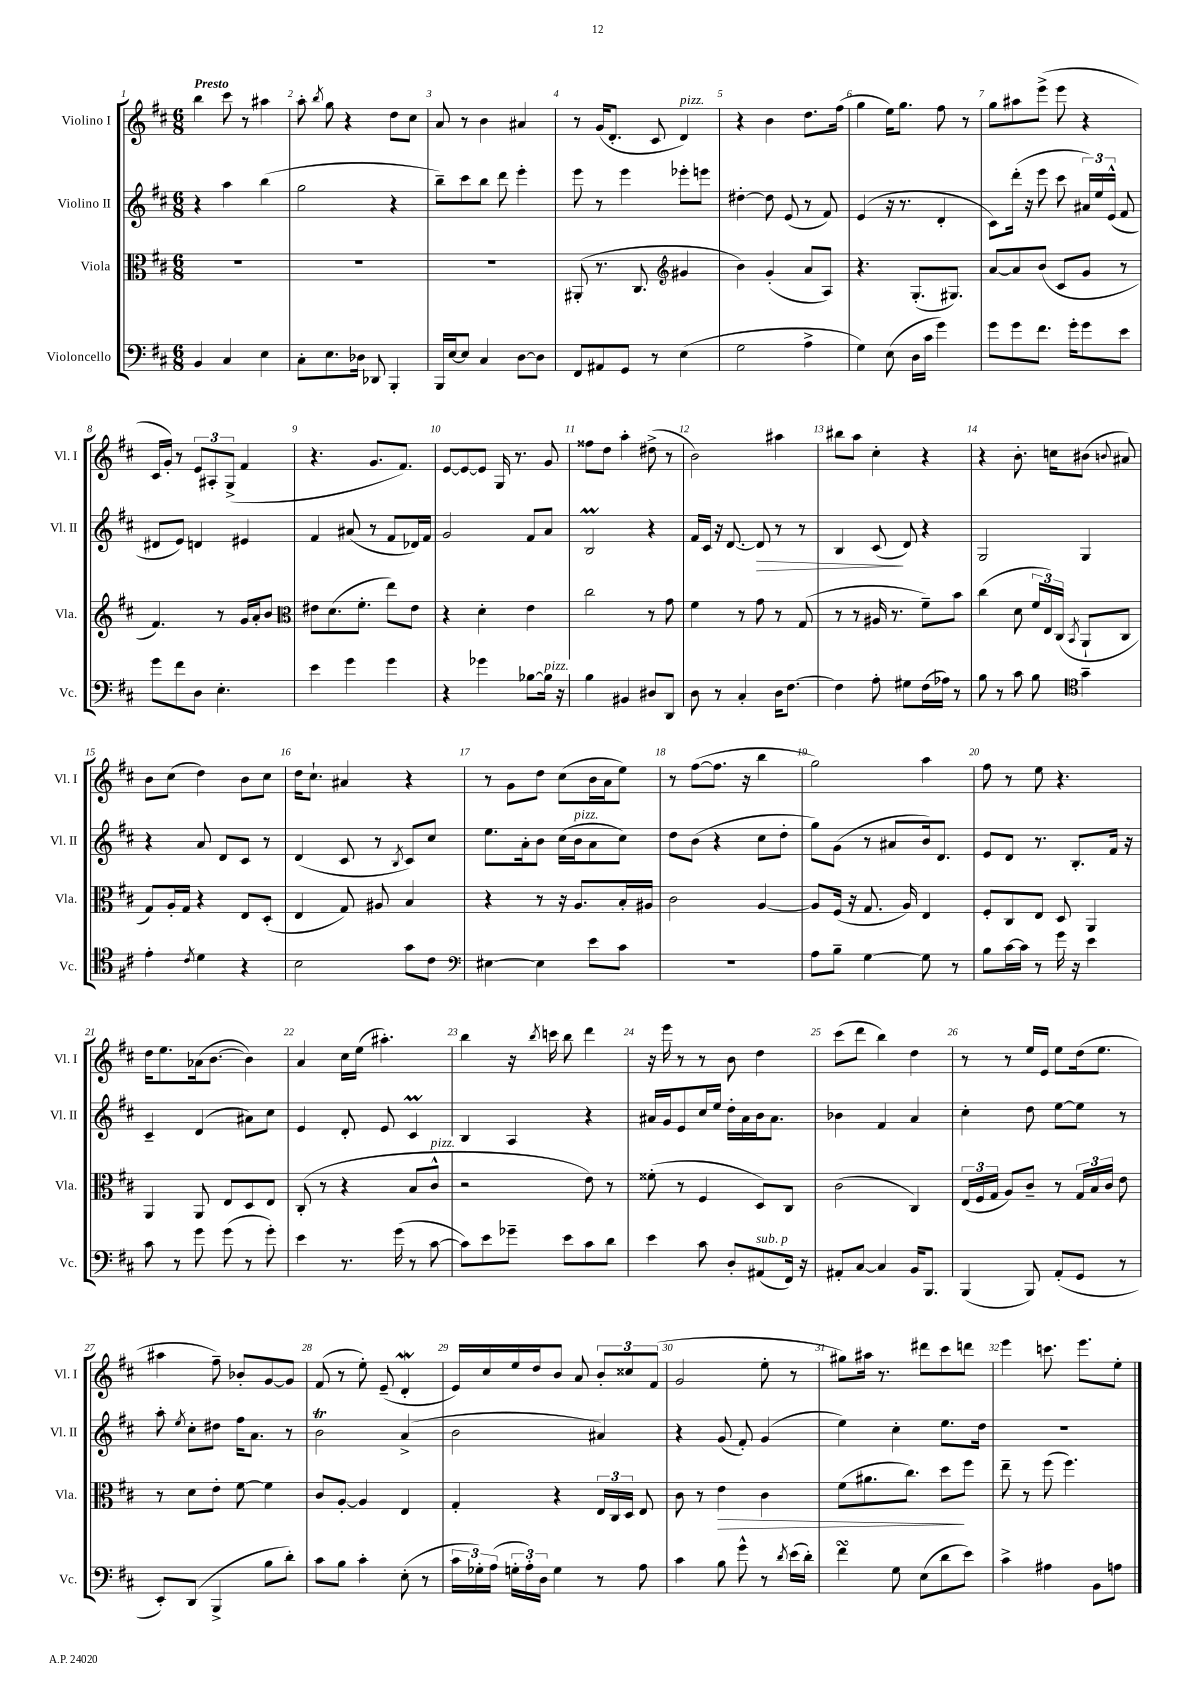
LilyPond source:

<<
\new StaffGroup <<
\new Staff = "s0" \with { instrumentName = "Violino I" shortInstrumentName = "Vl. I" } {
    \clef treble \key d \major \numericTimeSignature \time 6/8 \tempo "Presto"
    \autoBeamOff b''4 cis'''8 r8 ais''4 |
    a''8-. \acciaccatura { b''8 } g''8 r4 d''8[ cis''8] |
    a'8 r8 b'4 ais'4 |
    r8 g'16[( d'8.]-. cis'8 d'4^\markup { \italic "pizz." }) |
    r4 b'4 d''8.[ fis''16]( |
    g''4 e''16[) g''8.] fis''8 r8 |
    g''8[ ais''8 e'''8]->( e'''8 r4 |
    cis'16[ g'16]-.) r8 \tuplet 3/2 { e'8[ ais8-. g8]->( } fis'4 |
    r4. g'8.[ fis'8.]) |
    e'8[~ e'8~ e'8] g16 r8. g'8 |
    fisis''8[ d''8] a''4-. dis''8->( r8 |
    b'2) ais''4 |
    bis''8[ a''8] cis''4-. r4 |
    r4 b'8.-. c''16[ bis'8]( \appoggiatura { b'8 } ais'8) |
    b'8[ cis''8]( d''4) b'8[ cis''8] |
    d''16[ cis''8.]-! ais'4 r4 |
    r8 g'8[ d''8] cis''8[( b'16 a'16 e''8]) |
    r8 fis''8[~( fis''8.] r16 b''4 |
    g''2) a''4 |
    fis''8 r8 e''8 r4. |
    d''16[ e''8. aes'16( b'8.]~ b'4) |
    a'4 cis''16[ e''16]( ais''4.-.) |
    b''4 r16 \acciaccatura { b''8 } c'''16 b''8 d'''4 |
    r16 e'''16 r8 r8 b'8 d''4 |
    cis'''8[( d'''8] b''4) d''4 |
    r8 r8 e''16[ e'16] e''8[ d''16( e''8.] |
    ais''4 fis''8--) bes'8[-. g'8~ g'8] |
    fis'8( r8 e''8-.) e'8--( d'4-.\mordent |
    e'16[) cis''16 e''16 d''16 b'8] a'8 \tuplet 3/2 { b'8[-. cisis''8 fis'8]( } |
    g'2 e''8-. r8 |
    gis''8[) ais''16] r8. dis'''8[ cis'''8 d'''8] |
    e'''4 c'''8. e'''8.[ e''8]-. \bar "|." |
}
\new Staff = "s1" \with { instrumentName = "Violino II" shortInstrumentName = "Vl. II" } {
    \clef treble \key d \major \numericTimeSignature \time 6/8
    \autoBeamOff r4 a''4 b''4( |
    g''2 r4 |
    b''8[--) cis'''8 b''8] d'''8 e'''4-. |
    e'''8 r8 e'''4 ees'''8[-. e'''8] |
    dis''4~-. dis''8 e'8( r8 fis'8) |
    e'4( r16 r8. d'4-. |
    cis'8[) d'''16]-.( r16 e'''8 cis'''8 \tuplet 3/2 { ais'16[) e''16 e'16]-^( } fis'8 |
    dis'8[ e'8]) d'4 eis'4 |
    fis'4 ais'8( r8 fis'8[ des'16) fis'16] |
    g'2 fis'8[ a'8] |
    b2\prall r4 |
    fis'16[ cis'16] r16 d'8.~ d'8\> r8 r8 |
    b4 cis'8\!( d'8) r4 |
    g2 g4 |
    r4 a'8 d'8[ cis'8] r8 |
    d'4( cis'8 r8 \acciaccatura { b8 } cis'8[) cis''8] |
    e''8.[ a'16-. b'8] cis''16[( b'16^\markup { \italic "pizz." } a'8 cis''8]) |
    d''8[ b'8]( r4 cis''8[ d''8]-. |
    g''8[) g'8]( r8 ais'8[ b'16) d'8.] |
    e'8[ d'8] r8. b8.[-. fis'16] r16 |
    cis'4-- d'4( ais'8[) cis''8] |
    e'4 d'8-. e'8 cis'4\prall |
    b4 a4 r4 |
    ais'16[ g'16 e'8 cis''16 e''16] d''16[-. ais'16 b'16 ais'8.] |
    bes'4 fis'4 a'4 |
    cis''4-. d''8 e''8[~ e''8] r8 |
    a''8-. \acciaccatura { e''8 } cis''8[-. dis''8] fis''16[ a'8.] r8 |
    b'2\trill a'4->( |
    b'2 ais'4) |
    r4 g'8( fis'8-.) g'4( |
    e''4) cis''4-. e''8.[ d''16] |
    R2. \bar "|." |
}
\new Staff = "s2" \with { instrumentName = "Viola" shortInstrumentName = "Vla." } {
    \clef alto \key d \major \numericTimeSignature \time 6/8
    \autoBeamOff R2. |
    R2. |
    R2. |
    ais,8-.( r8. cis8. \clef treble gis'4 |
    b'4) g'4-.( a'8[ a8]) |
    r4. g8.[-.( gis8.]) |
    a'8[~ a'8 b'8]( cis'8[ g'8] r8 |
    fis'4.) r8 g'16[ a'16-. b'8] |
    \clef alto eis'8[ d'8.( fis'8.]-. e''8[) eis'8] |
    r4 d'4-. e'4 |
    cis''2 r8 g'8 |
    fis'4 r8 g'8 r8 g8( |
    r8 r8 ais16 r8. fis'8[--) b'8] |
    cis''4( d'8 \tuplet 3/2 { fis'16[ e16) cis16]( } \acciaccatura { b,8 } a,8[-! cis8] |
    g8[) a16-. g16] r4 e8[ d8]-.( |
    e4 g8) ais8 b4 |
    r4 r8 r16 a8.[ b16-. ais16] |
    cis'2 a4~ |
    a8[ fis16]( r16 g8. a16) e4 |
    fis8[-. cis8 e8] d8 a,4 |
    a,4 a,8 e8[ d8 e8] |
    cis8-.( r8 r4 b8[ cis'8]-^^\markup { \italic "pizz." } |
    r2 e'8) r8 |
    fisis'8-.( r8 fis4 d8[) cis8] |
    cis'2( cis4) |
    \tuplet 3/2 { e16[( fis16 g16] } a8[) cis'8]-- r8 \tuplet 3/2 { g16[ b16 cis'16] } e'8 |
    r8 d'8[ e'8]-. fis'8~ fis'4 |
    cis'8[ a8]~-. a4 e4 |
    g4-. r4 \tuplet 3/2 { e16[ cis16 d16] } e8 |
    cis'8 r8 e'4\> cis'4 |
    fis'8[( ais'8. cis''8.]) d''8[\! fis''8] |
    e''8-- r8 fis''8( fis''4.) \bar "|." |
}
\new Staff = "s3" \with { instrumentName = "Violoncello" shortInstrumentName = "Vc." } {
    \clef bass \key d \major \numericTimeSignature \time 6/8
    \autoBeamOff b,4 cis4 e4 |
    cis8[-. e8. des16] des,8 b,,4-. |
    b,,16[ e16~ e8] cis4 d8[~ d8] |
    fis,8[ ais,8 g,8] r8 e4( |
    g2 a4-> |
    g4) e8( d16[ cis'16] g'4) |
    g'8[ g'8 fis'8.] g'16[-. g'8 e'8] |
    g'8[ fis'8 d8] e4.-. |
    e'4 g'4 g'4 |
    r4 ges'4 bes8[~ bes16]^\markup { \italic "pizz." } r16 |
    b4 bis,4 dis8[ d,8] |
    d8 r8 cis4-. d16[ fis8.]~ |
    fis4 a8-. gis8[ fis16( aes16]) r8 |
    b8 r8 cis'8 b8 \clef tenor g'4-- |
    e'4-. \acciaccatura { cis'8 } d'4 r4 |
    b2 g'8[ cis'8] |
    \clef bass eis4~ eis4 e'8[ cis'8] |
    R2. |
    a8[ b8]-- g4~ g8 r8 |
    b8[ cis'16~ cis'16] r8 g'16 r16 e'4 |
    cis'8 r8 g'8 g'8( r8 g'8-.) |
    e'4 r8. g'16( r8 cis'8~ |
    cis'8[) e'8 ges'8]-- e'8[ cis'8 d'8] |
    e'4 cis'8 d8[-. ais,8^\markup { \italic "sub. p" }( fis,16]) r16 |
    ais,8[-. cis8]~ cis4 b,16[ b,,8.] |
    b,,4( b,,8) a,8[-.( g,8] r8 |
    e,8[-.) d,8]( b,,4-> b8[ d'8]-.) |
    cis'8[ b8] cis'4-. e8-.( r8 |
    \tuplet 3/2 { cis'16[ ges16-.) a16]( } \tuplet 3/2 { g16[-. a16-.) d16] } g4 r8 a8 |
    cis'4 b8 g'8-^ r8 \acciaccatura { d'8 } e'16[( d'16]-.) |
    fis'4\turn g8 e8[( d'8 e'8]) |
    cis'4-> ais4 b,8[ a8] \bar "|." |
}
>>
>>
\layout { \context { \Score \override BarNumber.break-visibility = ##(#f #t #t) barNumberVisibility = #all-bar-numbers-visible } }
